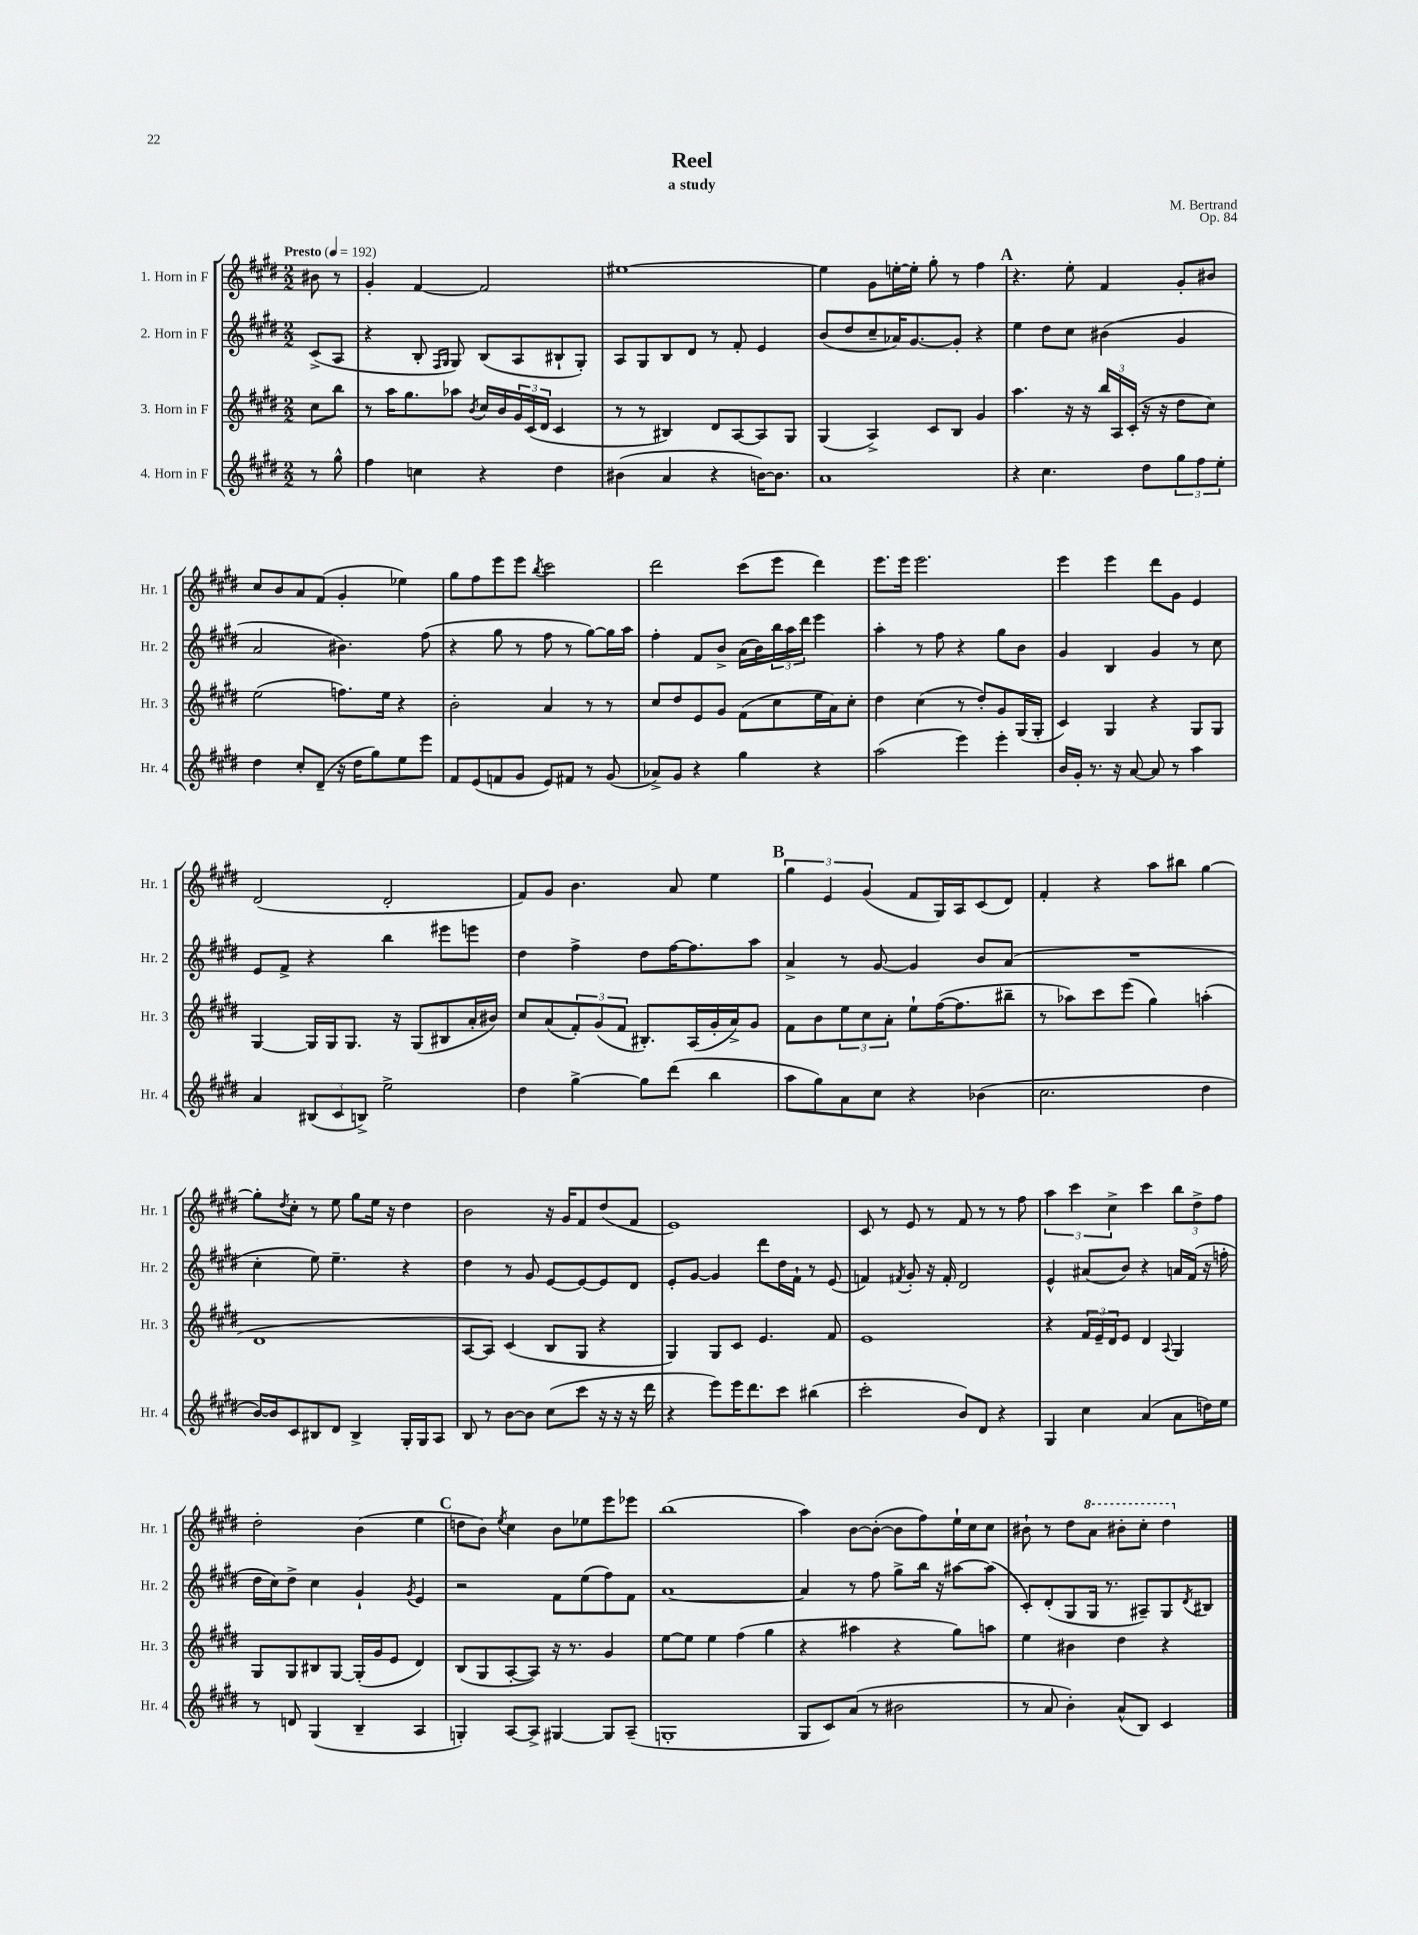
\header { title = "Reel" composer = "M. Bertrand" subtitle = "a study" opus = "Op. 84" }
<<
\new StaffGroup <<
\new Staff = "s0" \with { instrumentName = "1. Horn in F" shortInstrumentName = "Hr. 1" } {
    \clef treble \key e \major \numericTimeSignature \time 2/2 \partial 4 \tempo "Presto" 4 = 192
    bis'8 r8 |
    gis'4-. fis'4~ fis'2 |
    eis''1~ |
    eis''4 gis'8 e''16~-. e''16-. gis''8-. r8 fis''4 |
    \mark \markup { \bold "A" } r4. e''8-. fis'4 gis'8-. bis'8 |
    cis''8 b'8 a'8 fis'8( gis'4-. ees''4) |
    gis''8 fis''8 e'''8 e'''8 \acciaccatura { b''8 } cis'''2 |
    dis'''2 cis'''8( e'''8 dis'''4) |
    e'''8. e'''16 e'''2. |
    e'''4 e'''4 dis'''8 gis'8 e'4 |
    dis'2( dis'2-. |
    fis'8) gis'8 b'4. a'8 e''4 |
    \mark \markup { \bold "B" } \tuplet 3/2 { gis''4 e'4 gis'4( } fis'8 gis16) a16 cis'8( dis'8) |
    fis'4-. r4 a''8 bis''8 gis''4~ |
    gis''8-. \acciaccatura { dis''8 } cis''8-. r8 e''8 gis''8 e''16 r16 dis''4 |
    b'2 r16 gis'16 fis'8 dis''8( fis'8 |
    e'1) |
    cis'8 r8 e'8 r8 fis'8 r8 r8 fis''8 |
    \tuplet 3/2 { a''4 cis'''4 cis''4-> } cis'''4 \tuplet 3/2 { b''8 dis''8-> fis''8 } |
    dis''2-. b'4( e''4 |
    \mark \markup { \bold "C" } d''8 b'8) \acciaccatura { e''8 } cis''4 b'8 ees''8 e'''8 ees'''8 |
    b''1( |
    a''4) b'8~ b'8~-.( b'8 fis''8) e''16-! cis''16 cis''8 |
    bis'8-! r8 dis''8 \ottava #1 a''8 bis''8-. cis'''8-. dis'''4 \ottava #0 \bar "|." |
}
\new Staff = "s1" \with { instrumentName = "2. Horn in F" shortInstrumentName = "Hr. 2" } {
    \clef treble \key e \major \numericTimeSignature \time 2/2 \partial 4
    cis'8->( a8 |
    r4 b8-. \grace { fis16 gis16 } gis8) b8( a8 bis8-! gis8-.) |
    a8 gis8 b8 dis'8 r8 fis'8-. e'4 |
    b'8( dis''8 cis''8-- aes'16) gis'8.~ gis'8-. r4 |
    \mark \markup { \bold "A" } e''4 dis''8 cis''8 bis'4( gis'4 |
    a'2 bis'4.) fis''8( |
    r4 gis''8 r8 fis''8 r8 gis''8~) gis''16 a''16 |
    fis''4-. fis'8 b'8-> a'16( b'16) \tuplet 3/2 { b''16 a''16 dis'''16 } e'''4 |
    a''4-. r8 fis''8 r4 gis''8 b'8 |
    gis'4 b4 gis'4 r8 cis''8 |
    e'8 fis'8-> r4 b''4 eis'''8 e'''8 |
    dis''4 fis''4-> dis''8 fis''16~ fis''8. a''8 |
    \mark \markup { \bold "B" } a'4-> r8 gis'8~ gis'4 b'8 a'8( |
    R1 |
    cis''4-. e''8) e''4.-- r4 |
    dis''4 r8 gis'8 e'8~ e'8~ e'8 dis'8 |
    e'8-. gis'8~ gis'4 dis'''8 dis''16 fis'16-! r8 e'8( |
    f'4) \acciaccatura { fis'8 } gis'8-. r16 fis'16-. dis'2 |
    e'4-^ ais'8( b'8) r4 a'16 fis'16( r16 f''16-. |
    dis''16 cis''16) dis''8-> cis''4 gis'4-! \acciaccatura { gis'8 } e'4 |
    \mark \markup { \bold "C" } r2 fis'8 e''8( fis''8) fis'8 |
    a'1~ |
    a'4 r8 fis''8 gis''8-> b''16 r16 ais''8~ ais''8( |
    cis'8-.) dis'8-.( gis8 gis16 r8. ais8--) gis8 \acciaccatura { dis'8 } bis8 \bar "|." |
}
\new Staff = "s2" \with { instrumentName = "3. Horn in F" shortInstrumentName = "Hr. 3" } {
    \clef treble \key e \major \numericTimeSignature \time 2/2 \partial 4
    cis''8 b''8 |
    r8 a''16 gis''8. aes''8 \acciaccatura { b'8 } cis''16 b'16 \tuplet 3/2 { gis'16 cis'16( dis'16 } cis'4 |
    r8 r8 bis4) dis'8 a8~ a8 gis8 |
    gis4( a4->) cis'8 b8 gis'4 |
    \mark \markup { \bold "A" } a''4. r16 r16 \tuplet 3/2 { b''16 a16 cis'16-.( } r16 r16 dis''8 cis''8) |
    e''2( f''8.) e''16 r4 |
    b'2-. a'4 r8 r8 |
    cis''8 dis''8 e'8 gis'8 fis'8( cis''8 e''16 a'16) cis''8-. |
    dis''4 cis''4( r8 dis''8-.) gis'8 gis16( gis16-. |
    cis'4) gis4 r4 gis8 gis8 |
    gis4~ gis16 gis16 gis8. r16 gis8( bis8 a'16-. bis'16) |
    cis''8 a'8( \tuplet 3/2 { fis'8-.) gis'8( fis'8 } bis8.-.) a16( gis'16-. a'16->) gis'8 |
    \mark \markup { \bold "B" } fis'8 b'8 \tuplet 3/2 { e''8 cis''8 a'8-. } e''8-! fis''16~( fis''8. bis''8-- |
    r8 aes''8) cis'''8 e'''8( gis''4) a''4-.( |
    dis'1 |
    a8~ a8) cis'4( b8 gis8 r4 |
    gis4) gis8 cis'8 e'4. fis'8 |
    e'1 |
    r4 \tuplet 3/2 { fis'16 e'16-- dis'16 } e'8 dis'4 \appoggiatura { a8 } gis4 |
    gis8 gis8 bis8 gis8~ gis16-.( gis'16 e'8 dis'4) |
    \mark \markup { \bold "C" } b8( gis8 a8~-. a8) r16 r8. gis'4 |
    e''8~ e''8 e''4 fis''4( gis''4 |
    r4 ais''4 r4 gis''8) a''8 |
    e''4 bis'4 dis''4 r4 \bar "|." |
}
\new Staff = "s3" \with { instrumentName = "4. Horn in F" shortInstrumentName = "Hr. 4" } {
    \clef treble \key e \major \numericTimeSignature \time 2/2 \partial 4
    r8 gis''8-^ |
    fis''4 c''4 r4 dis''4 |
    bis'4( a'4 r4 b'16~) b'8. |
    a'1 |
    \mark \markup { \bold "A" } r4 cis''4. dis''8 \tuplet 3/2 { gis''8 fis''8 e''8-. } |
    dis''4 cis''8-. dis'8--( r16 dis''16 gis''8) e''8 e'''8 |
    fis'8 e'8( f'8 gis'8 e'8) fis'8 r8 gis'8( |
    aes'8->) gis'8 r4 gis''4 r4 |
    a''2( e'''4) e'''4-. |
    b'16 gis'16-. r8. r16 a'8~ a'8 r8 a''4 |
    a'4 \tuplet 3/2 { bis8( cis'8 b8->) } e''2-> |
    dis''4 gis''4~-> gis''8 dis'''8( b''4 |
    \mark \markup { \bold "B" } a''8 gis''8) a'8 cis''8 r4 bes'4( |
    cis''2. dis''4 |
    b'16~) b'16 cis'8 bis8 dis'8 bis4-> gis16-. gis16 a8 |
    b8 r8 b'8~ b'8 cis''8( cis'''8 r16 r16 r16 dis'''16 |
    r4 e'''8) e'''16 dis'''8. cis'''8 bis''4( |
    cis'''2-. b'8) dis'8 r4 |
    gis4 cis''4 a'4( a'8 d''16) e''16 |
    r8 d'8 gis4( b4-- a4 |
    \mark \markup { \bold "C" } g4-.) a8~ a8-> gis4~ gis8 a8--( |
    g1-. |
    gis8 cis'8) a'8( r8 bis'2 |
    r8 a'8 b'4-.) a'8-^( b8) cis'4 \bar "|." |
}
>>
>>
\layout { \context { \Score \remove "Bar_number_engraver" } }
